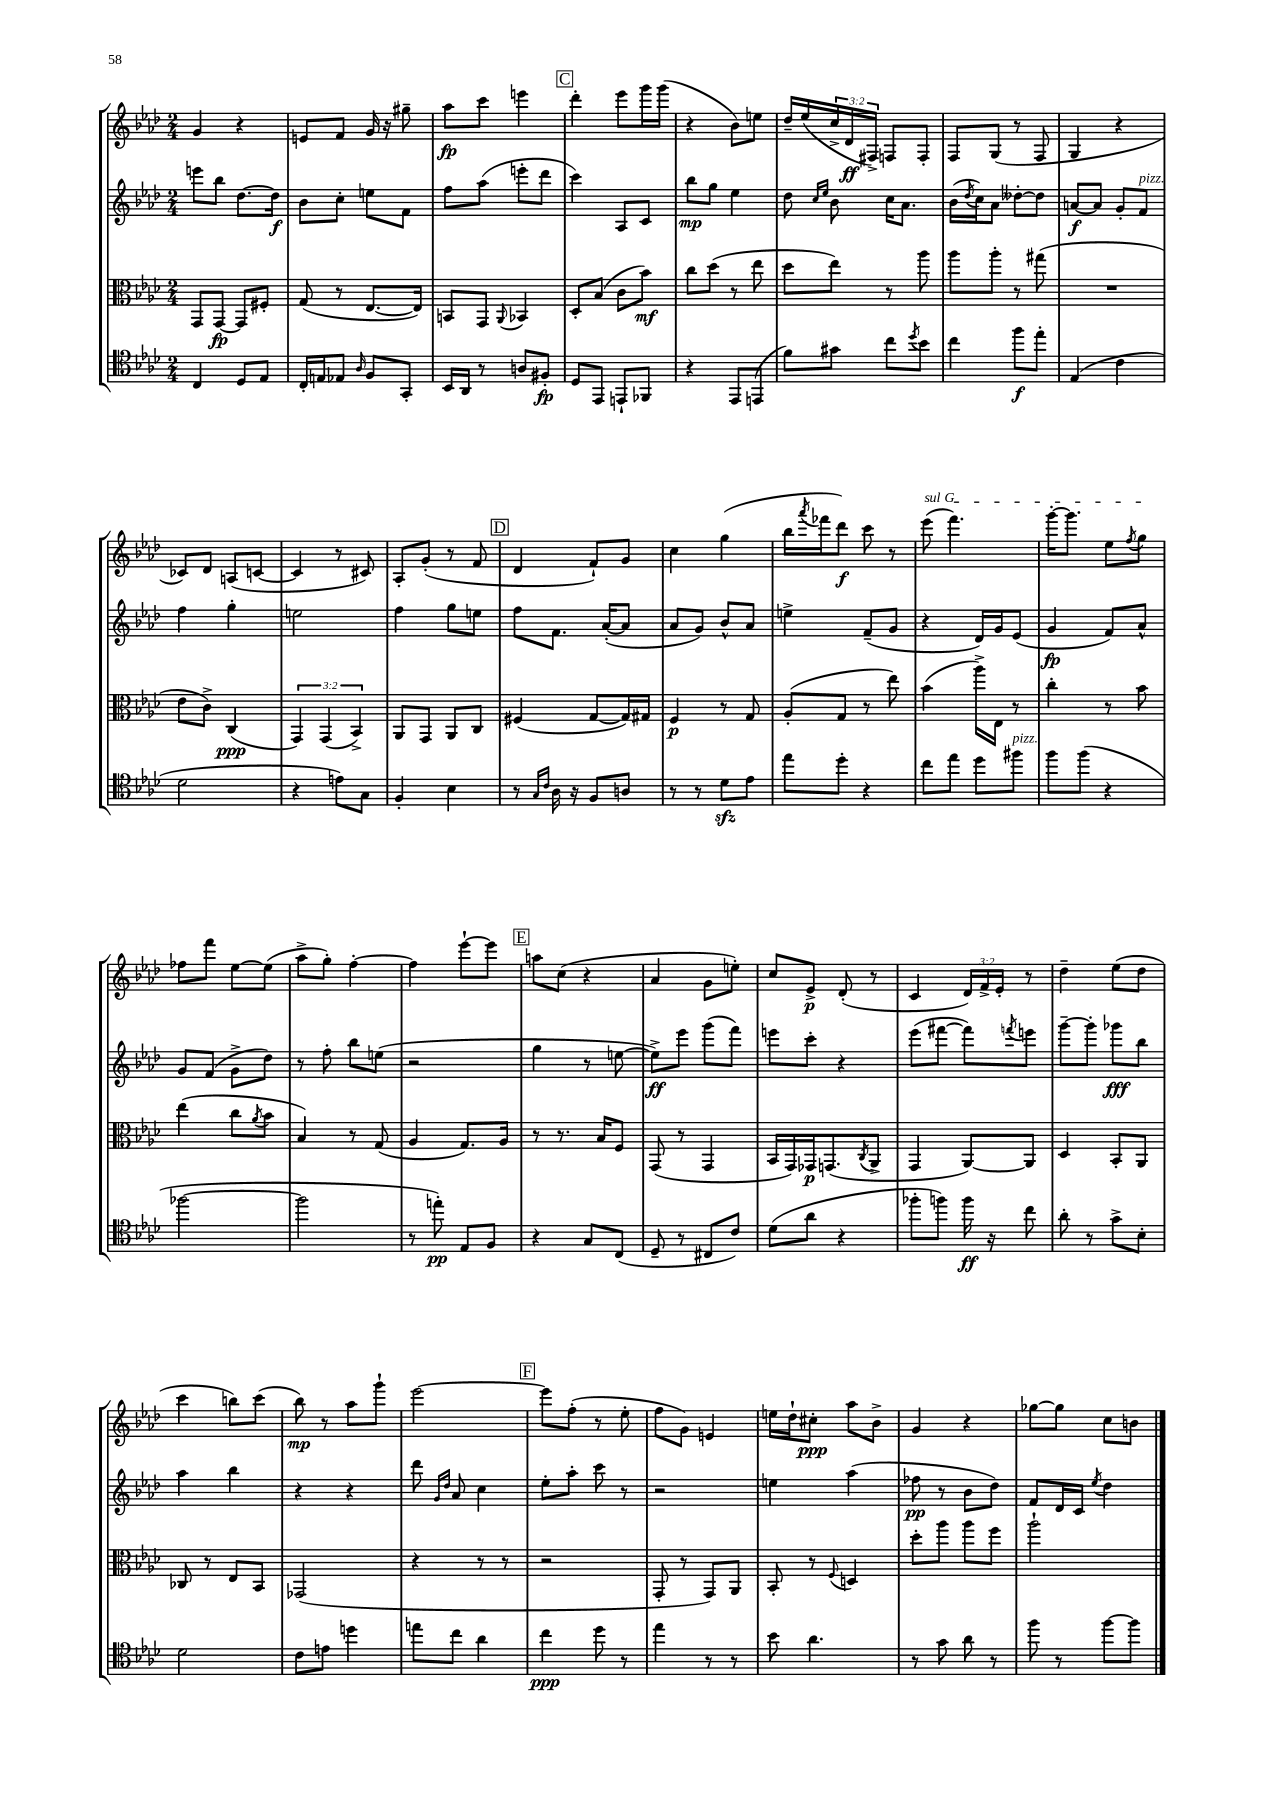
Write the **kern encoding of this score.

**kern	**dynam	**kern	**dynam	**kern	**dynam	**kern	**dynam
*part4	*part4	*part3	*part3	*part2	*part2	*part1	*part1
*staff4	*staff4	*staff3	*staff3	*staff2	*staff2	*staff1	*staff1
*clefC4	*	*clefC3	*	*clefG2	*	*clefG2	*
*k[b-e-a-d-]	*	*k[b-e-a-d-]	*	*k[b-e-a-d-]	*	*k[b-e-a-d-]	*
*M2/4	*	*M2/4	*	*M2/4	*	*M2/4	*
=18	=18	=18	=18	=18	=18	=18	=18
4C/	.	8GG/L	.	8eeen\L	.	4g/	.
.	.	[8GG/J	fp	8bb-\J	.	.	.
8D-/L	.	8GG/L]	.	[8.dd-\L	.	4r	.
8E-/J	.	8F#X'/J	.	.	.	.	.
.	.	.	.	16dd-\Jk]	f	.	.
=19	=19	=19	=19	=19	=19	=19	=19
16C'/LL	.	(8G/	.	8b-\L	.	8en/L	.
16En/J	.	.	.	.	.	.	.
8E-X/J	.	8r	.	8cc'\J	.	8f/J	.
16qqA-/	.	.	.	.	.	.	.
8F/L	.	[8.E-/L	.	8een\L	.	16g/	.
.	.	.	.	.	.	16r	.
8GG'/J	.	.	.	8f\J	.	8gg#X~\	.
.	.	16E-/Jk])	.	.	.	.	.
=20	=20	=20	=20	=20	=20	=20	=20
16BB-/LL	.	8BBn/L	.	8ff\L	.	8aa-\L	fp
16AA-/JJ	.	.	.	.	.	.	.
8r	.	8GG/J	.	(8aa-\J	.	8ccc\J	.
.	.	8qqAA-/	.	.	.	.	.
8An/L	.	4BB-X/	.	8eeen'\L	.	4eeen\	.
8F#X'/J	fp	.	.	8ddd-\J	.	.	.
!!LO:REH:place=s1:t=C
=21	=21	=21	=21	=21	=21	=21	=21
8D-/L	.	8D-'/L	.	4ccc\)	.	4ddd-'\	.
8EE-/J	.	(8B-/J	.	.	.	.	.
8EEn`/L	.	8c\L	.	8A-/L	.	8eee-\L	.
8FF-X/J	.	8b-\J)	mf	8c/J	.	16ggg\L	.
.	.	.	.	.	.	(16ggg\JJ	.
=22	=22	=22	=22	=22	=22	=22	=22
4r	.	8cc\L	.	8bb-\L	mp	4r	.
.	.	(8dd-\J	.	8gg\J	.	.	.
8EE-/L	.	8r	.	4ee-\	.	8b-\L)	.
(8EEn/J	.	8ee-\	.	.	.	8een\J	.
=23	=23	=23	=23	=23	=23	=23	=23
8f\L)	.	8dd-\L	.	8dd-\	.	16dd-~/LL	.
.	.	.	.	.	.	(16ee-/	.
.	.	.	.	16qqcc/LL	.	.	.
.	.	.	.	16qqee-/JJ	.	.	.
8g#X\J	.	8ee-\J)	.	8b-\	.	24cc^/	.
.	.	.	.	.	.	24d-/	ff
.	.	.	.	.	.	24F#X^/JJ)	.
8cc\L	.	8r	.	16cc\KL	.	8Fn/L	.
.	.	.	.	8.a-\J	.	.	.
8qdd-/	.	.	.	.	.	.	.
8b-\J	.	8aa-\	.	.	.	8F'/J	.
=24	=24	=24	=24	=24	=24	=24	=24
4cc\	.	8aa-\L	.	(16b-\LL	.	8F/L	.
.	.	.	.	8qdd-/	.	.	.
.	.	.	.	16cc\J)	.	.	.
.	.	8aa-'\J	.	8a-\J	.	(8G/J	.
8ff\L	f	8r	.	[8dd--X'\L	.	8r	.
8ee-'\J	.	(8gg#X\	.	8dd--\J]	.	8F/	.
=25	=25	=25	=25	=25	=25	=25	=25
(4E-/	.	2r	.	[8an/L	f	4G/	.
.	.	.	.	8a/J]	.	.	.
4c\	.	.	.	8g'/L	.	4r	.
!	!	!	!	!LO:TX:a:i:t=pizz.	!	!	!
.	.	.	.	8f/J	.	.	.
!!LO:LB:g=z
=26	=26	=26	=26	=26	=26	=26	=26
2d-\	.	8e-\L	.	4ff\	.	8c-X/L)	.
.	.	8c^\J)	.	.	.	8d-/J	.
.	.	(4C/	ppp	4gg'\	.	(8An/L	.
.	.	.	.	.	.	[8cn/J	.
=27	=27	=27	=27	=27	=27	=27	=27
4r	.	6GG/)	.	2een\	.	4c/]	.
.	.	(6GG/	.	.	.	.	.
8en\L)	.	.	.	.	.	8r	.
.	.	6BB-^/)	.	.	.	.	.
8G\J	.	.	.	.	.	8c#X/)	.
=28	=28	=28	=28	=28	=28	=28	=28
4F'/	.	8AA-/L	.	4ff\	.	8A-'/L	.
.	.	8GG/J	.	.	.	(8g'/J	.
4B-\	.	8AA-/L	.	8gg\L	.	8r	.
.	.	8C/J	.	8een\J	.	8f/	.
!!LO:REH:place=s1:t=D
=29	=29	=29	=29	=29	=29	=29	=29
8r	.	(4F#X/	.	8ff\L	.	4d-/	.
16qqG/LL	.	.	.	.	.	.	.
16qqc/JJ	.	.	.	.	.	.	.
16A-\	.	.	.	8.f\J	.	.	.
16r	.	.	.	.	.	.	.
8F/L	.	[8G/L	.	.	.	8f`/L)	.
.	.	.	.	([16a-'/KL	.	.	.
8An/J	.	16G/L])	.	8a-/J]	.	8g/J	.
.	.	16G#X/JJ	.	.	.	.	.
=30	=30	=30	=30	=30	=30	=30	=30
8r	.	4F/	p	8a-/L	.	4cc\	.
8r	.	.	.	8g/J)	.	.	.
8d-zz\L	.	8r	.	8b-^^/L	.	(4gg\	.
8e-\J	.	8G/	.	8a-/J	.	.	.
=31	=31	=31	=31	=31	=31	=31	=31
8ee-\L	.	(8A-'/L	.	4een^\	.	16bb-\LL	.
.	.	.	.	.	.	8qaaa-/	.
.	.	.	.	.	.	16fff-X\J	.
8dd-'\J	.	8G/J	.	.	.	8ddd-\J)	f
4r	.	8r	.	(8f~/L	.	8ccc\	.
.	.	8ee-\)	.	8g/J	.	8r	.
=32	=32	=32	=32	=32	=32	=32	=32
!	!	!	!	!	!	!LO:TX:a:i:t=sul G	!
8cc\L	.	(4b-\	.	4r	.	(8eee-\	.
8ee-\J	.	.	.	.	.	4.fff\)	.
8dd-\L	.	16aa-^\LL)	.	16d-/LL)	.	.	.
.	.	16E-\JJ	.	16g/J	.	.	.
!LO:TX:a:i:t=pizz.	!	!	!	!	!	!	!
8ff#X\J	.	8r	.	(8e-/J	.	.	.
=33	=33	=33	=33	=33	=33	=33	=33
8ff\L	.	4cc'\	.	4g/	fp	[16ggg'\KL	.
.	.	.	.	.	.	8.ggg\J]	.
(8ff\J	.	.	.	.	.	.	.
4r	.	8r	.	8f/L)	.	8ee-\L	.
.	.	.	.	.	.	8qff/	.
.	.	8b-\	.	8a-^^/J	.	8gg\J	.
!!LO:LB:g=z
=34	=34	=34	=34	=34	=34	=34	=34
[2ff-X\	.	(4ee-\	.	8g/L	.	8ff-X\L	.
.	.	.	.	(8f/J	.	8fff\J	.
.	.	8cc\L	.	8g^\L	.	[8ee-\L	.
.	.	8qa-/	.	.	.	.	.
.	.	8b-\J	.	8dd-\J)	.	(8ee-\J]	.
=35	=35	=35	=35	=35	=35	=35	=35
2ff-\]	.	4B-/)	.	8r	.	8aa-^\L	.
.	.	.	.	8ff'\	.	8gg'\J)	.
.	.	8r	.	8bb-\L	.	[4ff'\	.
.	.	(8G/	.	(8een\J	.	.	.
=36	=36	=36	=36	=36	=36	=36	=36
8r	.	4A-/	.	2r	.	4ff\]	.
8een'\)	pp	.	.	.	.	.	.
8E-/L	.	8.G/L)	.	.	.	[8eee-`\L	.
8F/J	.	.	.	.	.	8eee-\J]	.
.	.	16A-/Jk	.	.	.	.	.
!!LO:REH:place=s1:t=E
=37	=37	=37	=37	=37	=37	=37	=37
4r	.	8r	.	4gg\	.	8aan\L	.
.	.	8.r	.	.	.	(8cc\J	.
8G/L	.	.	.	8r	.	4r	.
.	.	16B-/KL	.	.	.	.	.
(8C/J	.	8F/J	.	[8een\	.	.	.
=38	=38	=38	=38	=38	=38	=38	=38
8D-~/	.	(8GG/	.	8ee^\L])	ff	4a-/	.
8r	.	8r	.	8eee-\J	.	.	.
8C#X/L	.	4GG/	.	(8ggg\L	.	8g\L	.
8c/J)	.	.	.	8fff\J)	.	8een'\J)	.
=39	=39	=39	=39	=39	=39	=39	=39
(8d-\L	.	16BB-/LL	.	8eeen\L	.	8cc/L	.
.	.	16GG/)	.	.	.	.	.
8a-\J	.	16GG-X/J	p	8ccc'\J	.	8e-^/J	p
.	.	(8.GGn/	.	.	.	.	.
4r	.	.	.	4r	.	(8d-'/	.
.	.	8qC/	.	.	.	.	.
.	.	8AA-^/J	.	.	.	8r	.
=40	=40	=40	=40	=40	=40	=40	=40
8ff-X'\L	.	4GG/	.	(8eee-\L	.	4c/	.
8ffn\J)	.	.	.	[8fff#X\J	.	.	.
16ff\	ff	[8AA-/L)	.	8fff#\L])	.	24d-/LL)	.
.	.	.	.	.	.	24f^/	.
16r	.	.	.	.	.	.	.
.	.	.	.	.	.	24e-'/JJ	.
.	.	.	.	8qfffn/	.	.	.
8cc\	.	8AA-/J]	.	8eeen\J	.	8r	.
=41	=41	=41	=41	=41	=41	=41	=41
8a-'\	.	4D-/	.	[8ggg~\L	.	4dd-~\	.
8r	.	.	.	8ggg'\J]	.	.	.
8g^\L	.	8BB-'/L	.	8ggg-X\L	fff	(8ee-\L	.
8B-'\J	.	8AA-/J	.	8bb-\J	.	8dd-\J	.
!!LO:LB:g=z
=42	=42	=42	=42	=42	=42	=42	=42
2d-\	.	8C-X/	.	4aa-\	.	4ccc\	.
.	.	8r	.	.	.	.	.
.	.	8E-/L	.	4bb-\	.	8bbn\L)	.
.	.	8BB-/J	.	.	.	(8ccc\J	.
=43	=43	=43	=43	=43	=43	=43	=43
8c\L	.	(2GG-X/	.	4r	.	8bb-\)	mp
8en\J	.	.	.	.	.	8r	.
4ddn\	.	.	.	4r	.	8aa-\L	.
.	.	.	.	.	.	8ggg`\J	.
=44	=44	=44	=44	=44	=44	=44	=44
8een\L	.	4r	.	8ddd-\	.	[2eee-\	.
.	.	.	.	16qqg/LL	.	.	.
.	.	.	.	16qqdd-/JJ	.	.	.
8cc\J	.	.	.	8a-/	.	.	.
4a-\	.	8r	.	4cc\	.	.	.
.	.	8r	.	.	.	.	.
!!LO:REH:place=s1:t=F
=45	=45	=45	=45	=45	=45	=45	=45
4cc\	ppp	2r	.	8ee-'\L	.	8eee-\L]	.
.	.	.	.	8aa-'\J	.	(8ff'\J	.
8dd-\	.	.	.	8ccc\	.	8r	.
8r	.	.	.	8r	.	8ee-'\	.
=46	=46	=46	=46	=46	=46	=46	=46
4ee-\	.	8GG'/	.	2r	.	8ff\L	.
.	.	8r	.	.	.	8g\J)	.
8r	.	8GG/L)	.	.	.	4en/	.
8r	.	8AA-/J	.	.	.	.	.
=47	=47	=47	=47	=47	=47	=47	=47
8b-\	.	8BB-'/	.	4een\	.	16een\LL	.
.	.	.	.	.	.	16dd-`\J	.
4.a-\	.	8r	.	.	.	8cc#X'\J	ppp
.	.	8qqF/	.	.	.	.	.
.	.	4Dn/	.	(4aa-\	.	8aa-\L	.
.	.	.	.	.	.	8b-^\J	.
=48	=48	=48	=48	=48	=48	=48	=48
8r	.	8dd-'\L	.	8ff-X\	pp	4g/	.
8g\	.	8aa-\J	.	8r	.	.	.
8a-\	.	8aa-\L	.	8b-\L	.	4r	.
8r	.	8ff\J	.	8dd-\J)	.	.	.
=49	=49	=49	=49	=49	=49	=49	=49
8ff\	.	2aa-`\	.	8f/L	.	[8gg-X\L	.
8r	.	.	.	16d-/L	.	8gg-\J]	.
.	.	.	.	16c/JJ	.	.	.
.	.	.	.	8qee-/	.	.	.
[8ff\L	.	.	.	4dd-\	.	8cc\L	.
8ff\J]	.	.	.	.	.	8bn\J	.
==	==	==	==	==	==	==	==
*-	*-	*-	*-	*-	*-	*-	*-
